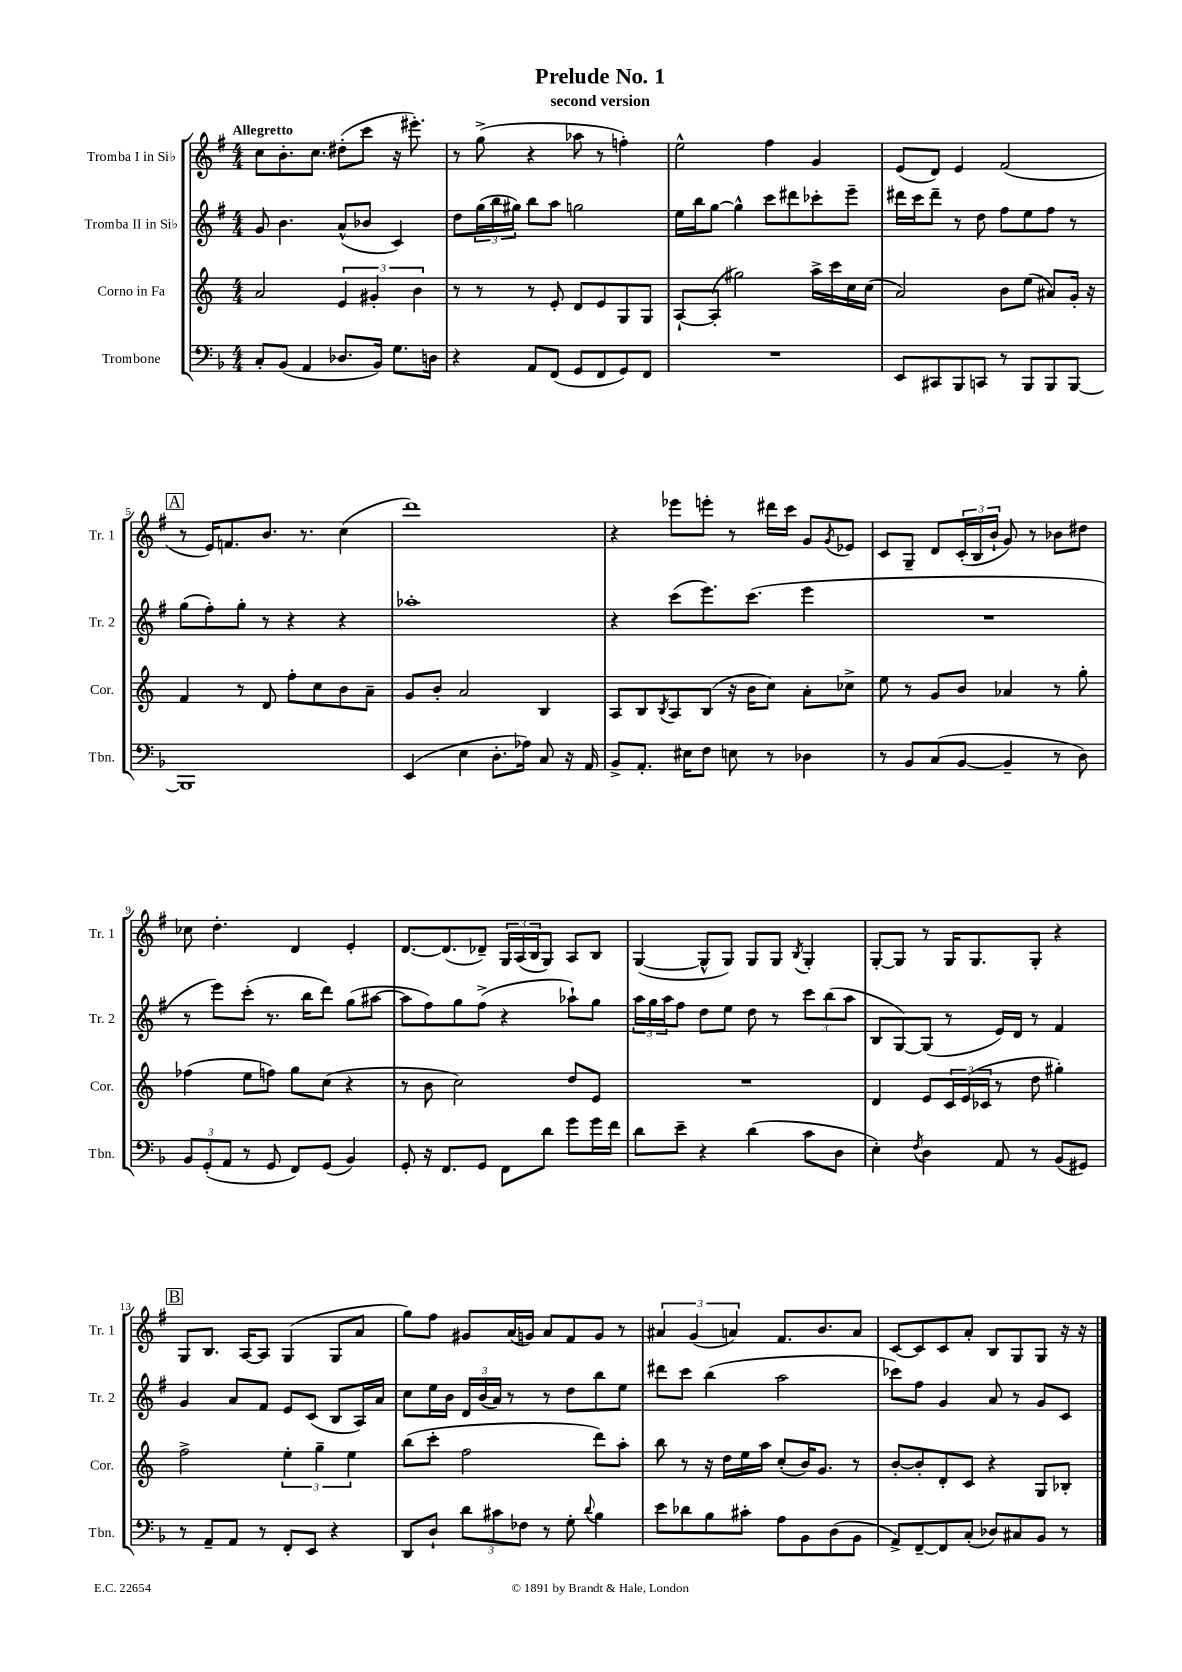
\header { title = "Prelude No. 1" subtitle = "second version" }
<<
\new StaffGroup <<
\new Staff = "s0" \with { instrumentName = "Tromba I in Sib" shortInstrumentName = "Tr. 1" } {
    \clef treble \key g \major \numericTimeSignature \time 4/4 \tempo "Allegretto"
    c''8 b'8.-. c''8. dis''8-.( c'''8 r16 eis'''8.-.) |
    r8 g''8->( r4 aes''8 r8 f''4-.) |
    e''2-^ fis''4 g'4 |
    e'8( d'8) e'4 fis'2( |
    \mark \markup { \box "A" } r8 e'16) f'8. b'8. r8. c''4( |
    d'''1) |
    r4 ees'''8 e'''8-. r8 dis'''16 c'''16 g'8 \acciaccatura { g'8 } ees'8 |
    c'8 g8-- d'8 \tuplet 3/2 { c'16-.( b16 b'16-! } g'8) r8 bes'8 dis''8 |
    ces''8 d''4.-. d'4 e'4-. |
    d'8.~ d'8.( des'8--) \tuplet 3/2 { g16 a16( b16 } g8) a8 b8 |
    g4~( g8-^ g8) g8 g8 \acciaccatura { b8 } g4-. |
    g8~-. g8 r8 g16 g8. g8-. r4 |
    \mark \markup { \box "B" } g8 b8. a16~ a8 g4( g8 a'8 |
    g''8) fis''8 gis'8 a'16( g'16) a'8 fis'8 g'8 r8 |
    \tuplet 3/2 { ais'4 g'4( a'4) } fis'8. b'8. a'8 |
    c'8~ c'8 c'8 a'8-. b8 g8 g8 r16 r16 \bar "|." |
}
\new Staff = "s1" \with { instrumentName = "Tromba II in Sib" shortInstrumentName = "Tr. 2" } {
    \clef treble \key g \major \numericTimeSignature \time 4/4
    g'8 b'4. a'8-^( bes'8 c'4) |
    d''8 \tuplet 3/2 { g''16( b''16 gis''16) } b''8 a''8 g''2 |
    e''16 b''16 g''8~ g''4-^ c'''8 dis'''8 ces'''8-. e'''8-- |
    dis'''16 c'''16 dis'''8-- r8 d''8 fis''8 e''8 fis''8 r8 |
    \mark \markup { \box "A" } g''8( fis''8-.) g''8-. r8 r4 r4 |
    aes''1-. |
    r4 c'''8( e'''8.) c'''8.( e'''4 |
    R1 |
    r8 e'''8) c'''8-.( r8. b''16 d'''8) g''8( ais''8~ |
    ais''8 fis''8) g''8 fis''8->( r4 aes''8-!) g''8 |
    \tuplet 3/2 { a''16 g''16 a''16 } fis''8 d''8 e''8 d''8 r8 \tuplet 3/2 { c'''8 b''8( a''8 } |
    b8 g8~) g8( r8 e'16) d'16 r8 fis'4 |
    \mark \markup { \box "B" } g'4 a'8 fis'8 e'8 c'8( b8 a16) a'16 |
    c''8 e''16 b'16 \tuplet 3/2 { d'16 b'16( a'16) } r8 r8 d''8 b''8 e''8 |
    dis'''8 c'''8 b''4( a''2 |
    ces'''8) fis''8 g'4 a'8 r8 g'8 c'8 \bar "|." |
}
\new Staff = "s2" \with { instrumentName = "Corno in Fa" shortInstrumentName = "Cor." } {
    \clef treble \key c \major \numericTimeSignature \time 4/4
    a'2 \tuplet 3/2 { e'4 gis'4-. b'4 } |
    r8 r8 r8 e'8-. d'8 e'8 g8 g8 |
    a8~-! a8-.( gis''2) a''16-> c'''16 c''16 c''16( |
    a'2) b'8 e''8( ais'8) g'16-. r16 |
    \mark \markup { \box "A" } f'4 r8 d'8 f''8-. c''8 b'8 a'8-- |
    g'8 b'8-. a'2 b4 |
    a8 b8 \acciaccatura { b8 } a8 b8( r16 b'16 c''8) a'8-. ces''8-> |
    e''8 r8 g'8 b'8 aes'4 r8 g''8-. |
    fes''4( e''8 f''8) g''8 c''8( r4 |
    r8 b'8 c''2) d''8 e'8 |
    R1 |
    d'4 e'8 \tuplet 3/2 { c'16 e'16( ces'16 } r8 d''8 gis''4-.) |
    \mark \markup { \box "B" } f''2-> \tuplet 3/2 { e''4-. g''4-- e''4 } |
    b''8( c'''8-. f''2 d'''8) a''8-. |
    b''8 r8 r16 d''16 e''16 a''16 c''8-.( b'16) g'8. r8 |
    b'8~-. b'8-. d'8-. c'8 r4 g8 bes8-. \bar "|." |
}
\new Staff = "s3" \with { instrumentName = "Trombone" shortInstrumentName = "Tbn." } {
    \clef bass \key f \major \numericTimeSignature \time 4/4
    c8-. bes,8( a,4 des8. bes,16) g8. d16 |
    r4 a,8 f,8( g,8 f,8 g,8) f,8 |
    R1 |
    e,8 cis,8 bes,,8 c,8 r8 bes,,8 bes,,8 bes,,8~ |
    \mark \markup { \box "A" } bes,,1 |
    e,4( e4 d8.-. aes16) c8 r16 a,16 |
    bes,8-> a,8.-. eis16 f8 e8 r8 des4 |
    r8 bes,8 c8( bes,8~ bes,4-- r8 d8) |
    \tuplet 3/2 { bes,8 g,8-.( a,8 } r8 g,8 f,8) g,8( bes,4) |
    g,8-. r16 f,8. g,8 f,8 d'8 g'8 g'16 f'16 |
    d'8 e'8-- r4 d'4( c'8 d8 |
    e4-.) \acciaccatura { f8 } d4 a,8 r8 bes,8( gis,8) |
    \mark \markup { \box "B" } r8 a,8-- a,8 r8 f,8-. e,8 r4 |
    d,8 d8-! \tuplet 3/2 { d'8 cis'8 fes8 } r8 g8-. \appoggiatura { d'8 } bes4 |
    e'8 des'8 bes8 cis'8-. a8 bes,8 d8( bes,8 |
    a,8->) f,8~-- f,8 c8-.( des8) cis8 bes,8 r8 \bar "|." |
}
>>
>>
